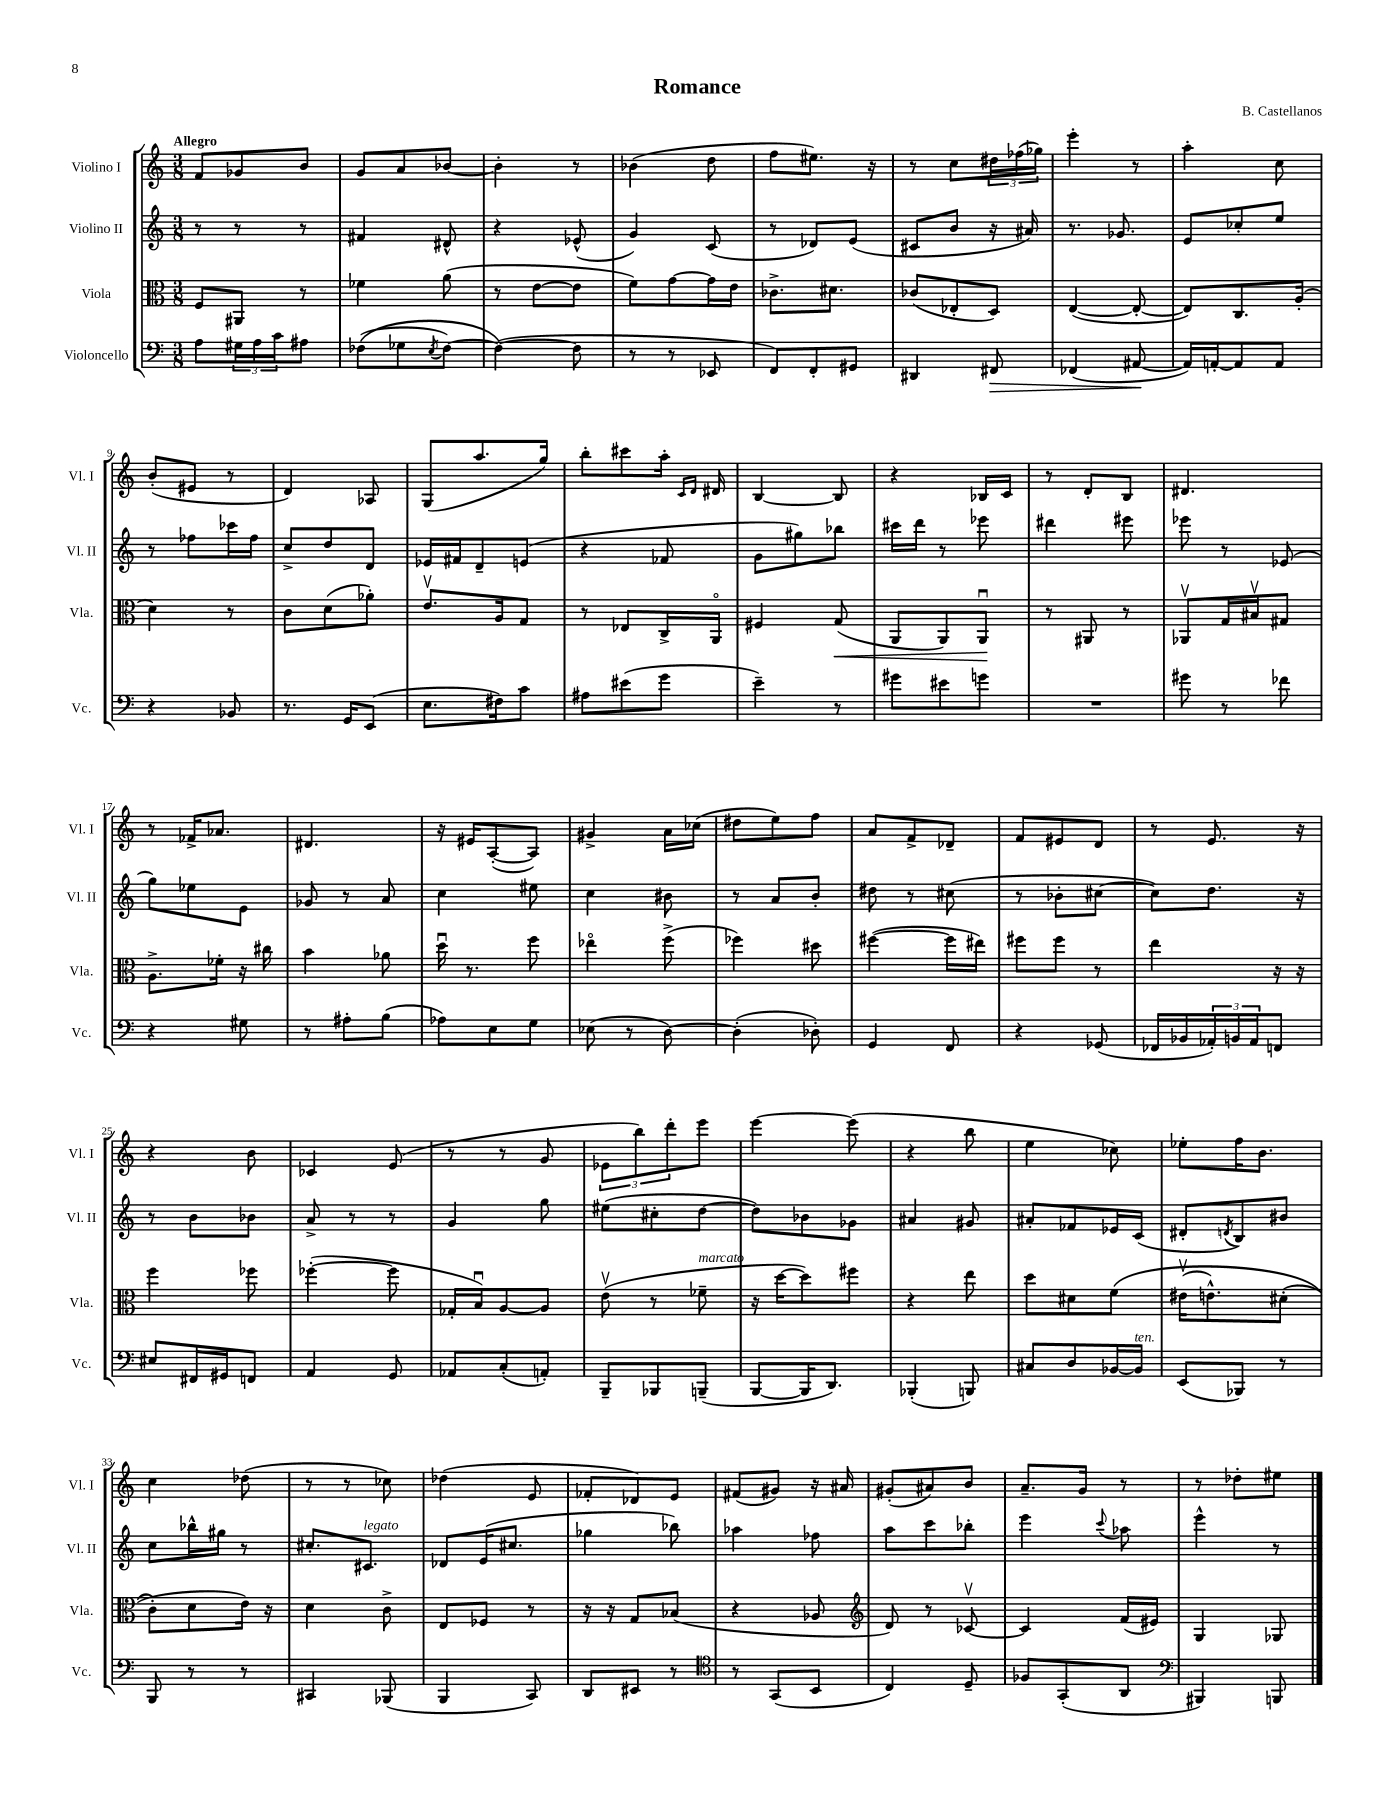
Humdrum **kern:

**kern	**dynam	**kern	**dynam	**kern	**kern
*part4	*part4	*part3	*part3	*part2	*part1
*staff4	*staff4	*staff3	*staff3	*staff2	*staff1
*I"Violoncello	*	*I"Viola	*	*I"Violino II	*I"Violino I
*I'Vc.	*	*I'Vla.	*	*I'Vl. II	*I'Vl. I
*clefF4	*	*clefC3	*	*clefG2	*clefG2
*k[]	*	*k[]	*	*k[]	*k[]
*M3/8	*	*M3/8	*	*M3/8	*M3/8
=1	=1	=1	=1	=1	=1
!	!	!	!	!	!LO:TX:a:B:t=Allegro
8A\L	.	8F/L	.	8r	8f/L
24G#X\L	.	8AA#X/J	.	8r	8g-X/
24A\	.	.	.	.	.
24c\J	.	.	.	.	.
8A#X\J	.	8r	.	8r	8b/J
=2	=2	=2	=2	=2	=2
((8F-X\L	.	4f-X\	.	4f#X/	8g/L
8G-X\	.	.	.	.	8a/
8qE/	.	.	.	.	.
[8F-\J)	.	(8a\	.	8d#X^^/	[8b-X/J
=3	=3	=3	=3	=3	=3
(4F-\_)	.	8r	.	4r	4b-'\]
.	.	[8e\L	.	.	.
8F-\]	.	8e\J]	.	(8e-X^^/	8r
=4	=4	=4	=4	=4	=4
8r	.	8f\L)	.	4g/)	(4b-X\
8r	.	[8g\	.	.	.
8EE-X/	.	16g\L]	.	(8c/	8dd\
.	.	16e\JJ	.	.	.
=5	=5	=5	=5	=5	=5
8FF/L)	.	8.c-X^\L	.	8r	8ff\L
8FF'/	.	.	.	8d-X/L)	8.ee#X\J)
.	.	8.d#X\J	.	.	.
8GG#X/J	.	.	.	(8e/J	.
.	.	.	.	.	16r
=6	=6	=6	=6	=6	=6
4DD#X/	.	(8c-X/L	.	8c#X/L	8r
.	.	8E-X'/	.	8b/J	8cc\L
!	!LO:HP:b	!	!	!	!
8FF#X/	>	8D/J)	.	16r	24dd#X\L
.	.	.	.	.	(24ff-X\
.	.	.	.	16a#X/)	.
.	.	.	.	.	24gg-X\JJ)
=7	=7	=7	=7	=7	=7
(4FF-X/	.	([4E/	.	8.r	4eee'\
.	.	.	.	8.g-X/	.
[8AA#X/	.	8E'/_	.	.	8r
.	]	.	.	.	.
=8	=8	=8	=8	=8	=8
16AA#/LL])	.	8E/L])	.	8e/L	4aa'\
[16AAn'/J	.	.	.	.	.
8AA/]	.	8.C/	.	8cc-X'/	.
8AA/J	.	.	.	8ee/J	8cc\
.	.	(16A'/Jk	.	.	.
!!LO:LB:g=z
=9	=9	=9	=9	=9	=9
4r	.	4d\)	.	8r	(8b'/L
.	.	.	.	8ff-X\L	8e#X/J
8BB-X/	.	8r	.	16ccc-X\L	8r
.	.	.	.	16ff-\JJ	.
=10	=10	=10	=10	=10	=10
8.r	.	8c\L	.	8cc^/L	4d/)
.	.	(8d\	.	8dd/	.
16GG/KL	.	.	.	.	.
(8EE/J	.	8a-X'\J)	.	8d/J	8A-X/
=11	=11	=11	=11	=11	=11
8.E\L	.	8.ev/L	.	16e-X/LL	(8G/L
.	.	.	.	16f#X/J	.
.	.	.	.	8d~/	8.aa/
16F#X\k)	.	16A/k	.	.	.
8c\J	.	8G/J	.	(8en/J	.
.	.	.	.	.	16gg/Jk)
=12	=12	=12	=12	=12	=12
8A#X\L	.	8r	.	4r	8bb'\L
(8e#X\	.	8E-X/L	.	.	8ccc#X\
8g\J	.	16C^/L	.	8f-X/	16aa'\Jk
.	.	.	.	.	16qqc/LL
.	.	.	.	.	16qqd/JJ
.	.	16AA/JJ	.	.	16d#X/
=13	=13	=13	=13	=13	=13
4e~\)	.	4F#X/	.	8g\L	[4B/
.	.	.	.	8gg#X\)	.
!	!	!	!LO:HP:b	!	!
8r	.	(8G/	<	8bb-X\J	8B/]
=14	=14	=14	=14	=14	=14
8g#X\L	.	8AA/L	.	16ccc#X\LL	4r
.	.	.	.	16ddd\JJ	.
8e#X\	.	8AA/)	.	8r	.
8gn\J	.	8AAu/J	.	8eee-X\	16B-X/LL
.	.	.	.	.	16c/JJ
.	.	.	[	.	.
=15	=15	=15	=15	=15	=15
4.r	.	8r	.	4ddd#X\	8r
.	.	8AA#X/	.	.	8d'/L
.	.	8r	.	8eee#X\	8B/J
=16	=16	=16	=16	=16	=16
8g#X\	.	8AA-Xv/L	.	8eee-X\	4.d#X/
8r	.	16G/L	.	8r	.
.	.	16B#Xv/J	.	.	.
8f-X\	.	8G#X/J	.	(8e-X/	.
!!LO:LB:g=z
=17	=17	=17	=17	=17	=17
4r	.	8.A^\L	.	8gg\L)	8r
.	.	.	.	8ee-X\	16f-X^/KL
.	.	16f-X'\Jk	.	.	8.a-X/J
8G#X\	.	16r	.	8e\J	.
.	.	16cc#X\	.	.	.
=18	=18	=18	=18	=18	=18
8r	.	4b\	.	8g-X/	4.d#X/
8A#X'\L	.	.	.	8r	.
(8B\J	.	8a-X\	.	8a/	.
=19	=19	=19	=19	=19	=19
8A-X\L)	.	16ddu\	.	4cc\	16r
.	.	8.r	.	.	16e#X/KL
8E\	.	.	.	.	([8A'/
8G\J	.	8ff\	.	8ee#X\	8A/J])
=20	=20	=20	=20	=20	=20
(8E-X\	.	4ee-X\	.	4cc\	4g#X^/
8r	.	.	.	.	.
[8D\)	.	(8ff^\	.	8b#X\	16a\LL
.	.	.	.	.	(16cc-X\JJ
=21	=21	=21	=21	=21	=21
(4D'\]	.	4ff-X\)	.	8r	8dd#X\L
.	.	.	.	8a/L	8ee\)
8D-X'\)	.	8dd#X\	.	8b'/J	8ff\J
=22	=22	=22	=22	=22	=22
4GG/	.	([4ff#X\	.	8dd#X\	8a/L
.	.	.	.	8r	8f^/
8FF/	.	16ff#\LL]	.	(8cc#X\	8d-X~/J
.	.	16ee#X\JJ)	.	.	.
=23	=23	=23	=23	=23	=23
4r	.	8ff#X\L	.	8r	8f/L
.	.	8ff#\J	.	8b-X'\L	8e#X/
(8GG-X/	.	8r	.	[8cc#X\J	8d/J
=24	=24	=24	=24	=24	=24
16FF-X/LL	.	4ee\	.	8cc#\L])	8r
16BB-X/	.	.	.	.	.
24AA-X'/)	.	.	.	8.dd\J	8.e/
24BBn/	.	.	.	.	.
24AA-/J	.	.	.	.	.
8FFn/J	.	16r	.	.	.
.	.	16r	.	16r	16r
!!LO:LB:g=z
=25	=25	=25	=25	=25	=25
8E#X/L	.	4ff\	.	8r	4r
16FF#X/L	.	.	.	8b\L	.
16GG#X/J	.	.	.	.	.
8FFn/J	.	8ff-X\	.	8b-X\J	8b\
=26	=26	=26	=26	=26	=26
4AA/	.	([4ff-X'\	.	8a^/	4c-X/
.	.	.	.	8r	.
8GG/	.	8ff-\]	.	8r	(8e/
=27	=27	=27	=27	=27	=27
8AA-X/L	.	16G-X'/LL	.	4g/	8r
.	.	16Bu/J)	.	.	.
(8C'/	.	[8A/	.	.	8r
8AAn'/J)	.	8A/J]	.	8gg\	8g/
=28	=28	=28	=28	=28	=28
8BBB~/L	.	(8ev\	.	(8ee#X\L	12e-X\L
.	.	.	.	.	12bb\)
8BBB-X/	.	8r	.	8cc#X'\	.
.	.	.	.	.	12ddd'\
!	!	!LO:TX:a:i:t=marcato	!	!	!
(8BBBn~/J	.	8f-X~\	.	[8dd\J	8eee\J
=29	=29	=29	=29	=29	=29
[8BBB/L	.	16r	.	8dd\L])	[4eee\
.	.	[16dd\KL	.	.	.
16BBB/K]	.	8dd\])	.	8b-X\	.
8.DD/J)	.	.	.	.	.
.	.	8ff#X\J	.	8g-X\J	(8eee\]
=30	=30	=30	=30	=30	=30
(4BBB-X'/	.	4r	.	4a#X/	4r
8BBBn/)	.	8ee\	.	8g#X/	8bb\
=31	=31	=31	=31	=31	=31
8C#X/L	.	8dd\L	.	8a#X'/L	4ee\
8D/	.	8d#X\	.	8f-X/	.
[16BB-X/L	.	(8f\J	.	16e-X/L	8cc-X\)
!LO:TX:a:i:t=ten.	!	!	!	!	!
16BB-/JJ]	.	.	.	(16c/JJ	.
=32	=32	=32	=32	=32	=32
(8EE/L	.	(16e#Xv\KL	.	8d#X'/L	8ee-X'\L
.	.	8.en^^\)	.	.	.
.	.	.	.	8qdn/	.
8BBB-X/J)	.	.	.	8B/)	16ff\K
.	.	.	.	.	8.b\J
8r	.	(8d#X'\J	.	8b#X/J	.
!!LO:LB:g=z
=33	=33	=33	=33	=33	=33
8BBB/	.	8c'\L)	.	8cc\L	4cc\
8r	.	8d\	.	16bb-X^^\L	.
.	.	.	.	16gg#X\JJ	.
8r	.	16e\Jk)	.	8r	(8dd-X\
.	.	16r	.	.	.
=34	=34	=34	=34	=34	=34
4CC#X/	.	4d\	.	8.cc#X'/L	8r
.	.	.	.	.	8r
!	!	!	!	!LO:TX:a:i:t=legato	!
.	.	.	.	8.c#X/J	.
(8BBB-X/	.	8c^\	.	.	8cc-X\)
=35	=35	=35	=35	=35	=35
4BBB/	.	8E/L	.	8d-X/L	(4dd-X\
.	.	8F-X/J	.	(16e/K	.
.	.	.	.	8.cc#X/J	.
8CC/)	.	8r	.	.	8e/
=36	=36	=36	=36	=36	=36
8DD/L	.	16r	.	4gg-X\	8f-X'/L
.	.	16r	.	.	.
8EE#X/J	.	8G/L	.	.	8d-X/)
8r	.	(8B-X/J	.	8bb-X\)	8e/J
=37	=37	=37	=37	=37	=37
*clefC4	*	*	*	*	*
8r	.	4r	.	4aa-X\	(8f#X/L
(8GG/L	.	.	.	.	8g#X/J)
8BB/J	.	8A-X/	.	8ff-X\	16r
.	.	.	.	.	16a#X/
=38	=38	=38	=38	=38	=38
*	*	*clefG2	*	*	*
4C/)	.	8d/)	.	8aa\L	(8g#X'/L
.	.	8r	.	8ccc\	8a#X/)
8D~/	.	[8c-Xv/	.	8bb-X'\J	8b/J
=39	=39	=39	=39	=39	=39
8F-X/L	.	4c-/]	.	4eee\	8.a~/L
(8GG'/	.	.	.	.	.
.	.	.	.	.	16g/Jk
.	.	.	.	8qqccc/	.
8AA/J	.	(16f/LL	.	8aa-X\	8r
.	.	16e#X/JJ)	.	.	.
=40	=40	=40	=40	=40	=40
*clefF4	*	*	*	*	*
4BBB#X/)	.	4G/	.	4eee^^\	8r
.	.	.	.	.	8dd-X'\L
8BBBn/	.	8G-X/	.	8r	8ee#X\J
==	==	==	==	==	==
*-	*-	*-	*-	*-	*-
